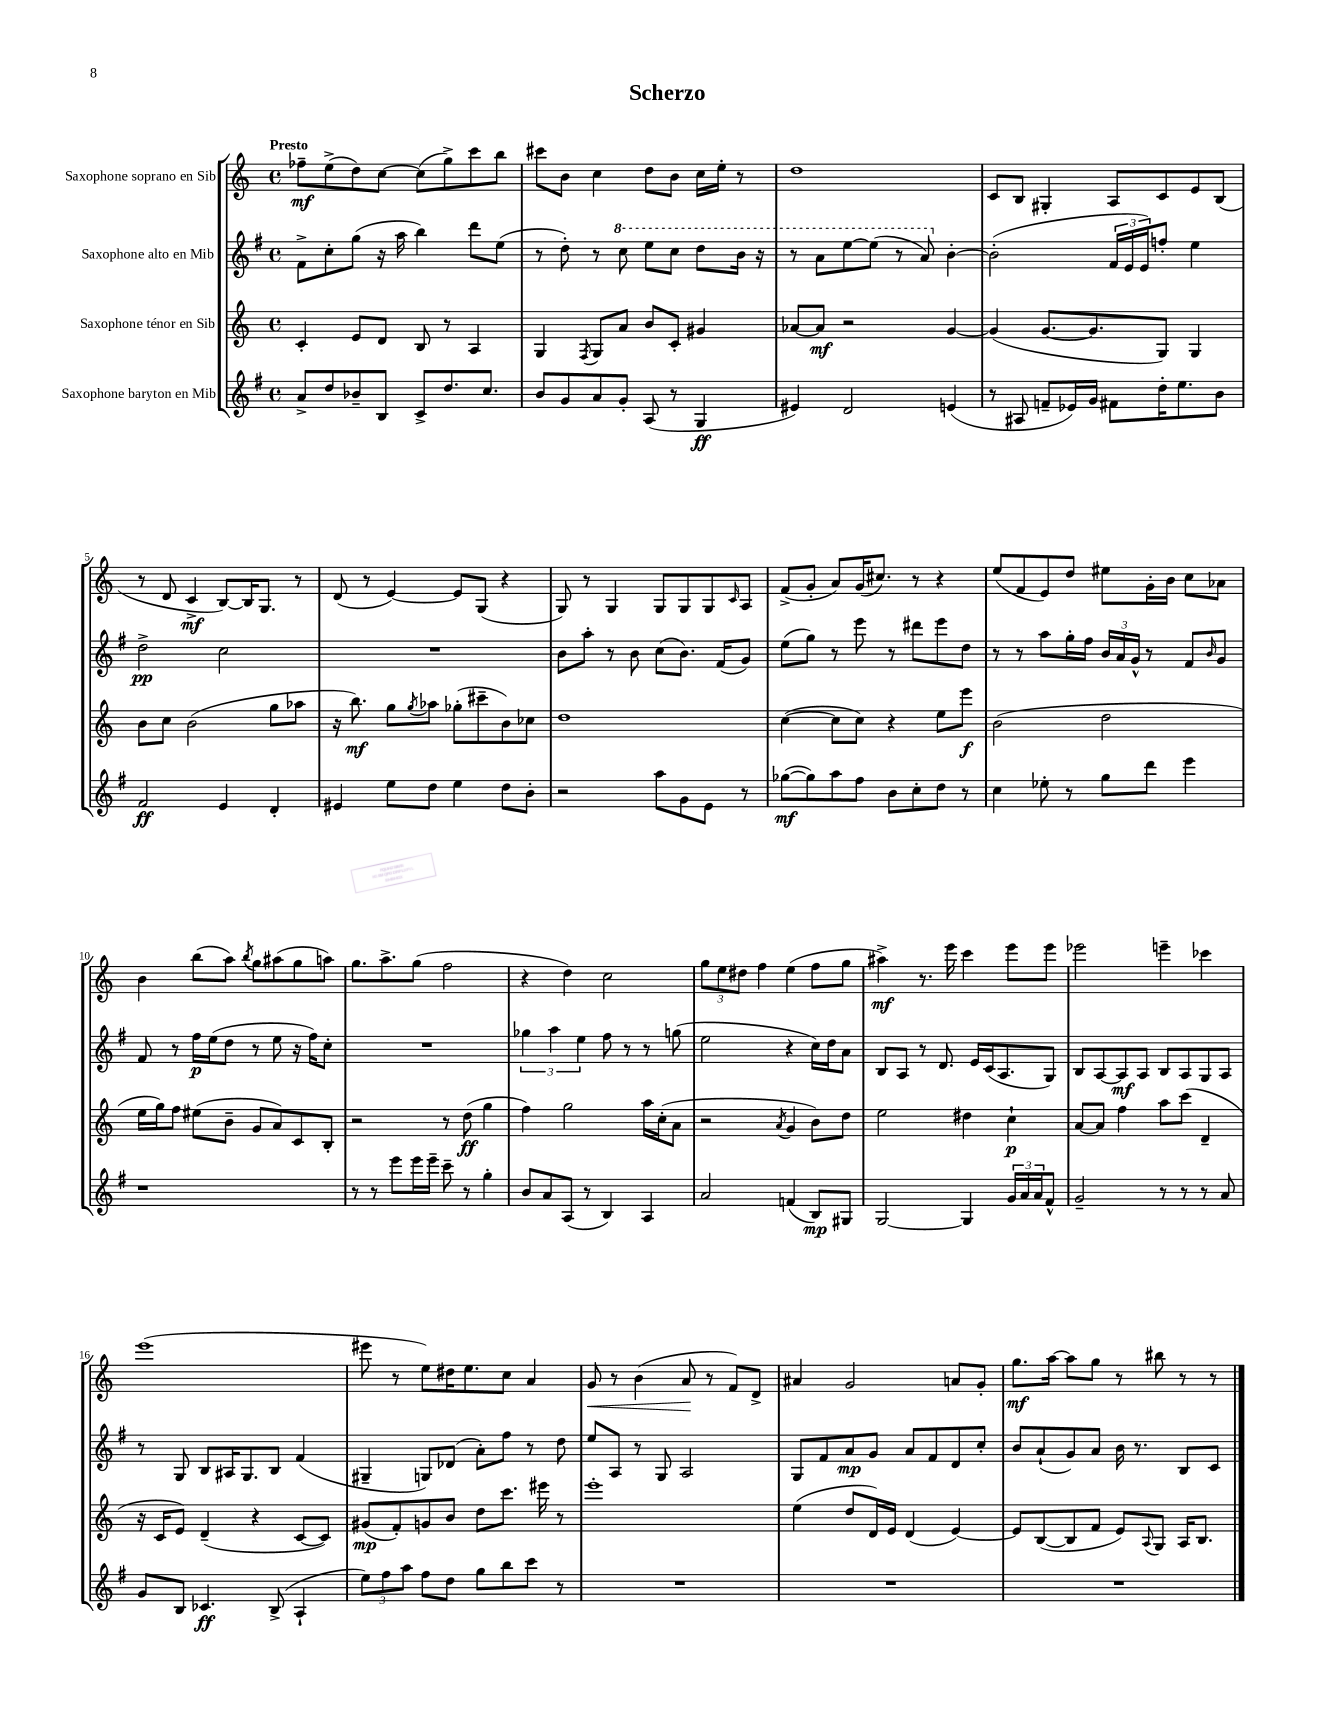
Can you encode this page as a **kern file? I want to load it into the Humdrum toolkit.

**kern	**kern	**kern	**kern
*staff4	*staff3	*staff2	*staff1
*clefG2	*clefG2	*clefG2	*clefG2
*k[f#]	*k[]	*k[f#]	*k[]
*M4/4	*M4/4	*M4/4	*M4/4
*met(c)	*met(c)	*met(c)	*met(c)
8a^	4c'	8f#^	8ff-~
8dd	.	8cc'	(8ee^
8b-~	8e	(8gg	8dd)
8B	8d	16r	[8cc
.	.	16aa	.
8c^	8B	4bb)	(8cc]
8.dd	8r	.	8gg^)
.	4A	8ddd	8ccc
8.cc	.	.	.
.	.	(8ee	8bb
=	=	=	=
8b	4G	8r	8ccc#
8g	.	8dd')	8b
.	8qF	.	.
8a	8G	8r	4cc
8g'	8a	8ccc	.
(8A	8b	8eee	8dd
8r	8c'	8ccc	8b
4G	4g#	8ddd	16cc
.	.	.	16ee'
.	.	16bb	8r
.	.	16r	.
=	=	=	=
4e#)	[8a-	8r	1dd
.	8a-]	8aa	.
2d	2r	[8eee	.
.	.	(8eee]	.
.	.	8r	.
.	.	8aa)	.
(4e	[4g	[4b'	.
=	=	=	=
8r	(4g]	(2b']	8c
8A#	.	.	8B
8f~	[8.g	.	4G#'
16e-)	.	.	.
16g	8.g]	.	.
8f#	.	24f#	8A
.	.	24e	.
.	.	24e)	.
16dd'	8G)	8ff'	8c
8.ee	.	.	.
.	4G	4ee	8e
8b	.	.	(8B
=	=	=	=
2f#	8b	2dd^	8r
.	8cc	.	8d
.	(2b	.	4c^
4e	.	2cc	[8B)
.	.	.	16B]
.	.	.	8.G
4d'	8gg	.	.
.	8aa-	.	8r
=	=	=	=
4e#	16r	1r	(8d
.	8.bb)	.	.
.	.	.	8r
8ee	8gg	.	[4e)
.	8qgg	.	.
8dd	8aa-	.	.
4ee	(8gg-'	.	8e]
.	8ccc#~	.	(8G
8dd	8b)	.	4r
8b'	8cc-	.	.
=	=	=	=
2r	1dd	8b	8G)
.	.	8aa'	8r
.	.	8r	4G
.	.	8b	.
8aa	.	(8cc	8G
8g	.	8.b)	8G
8e	.	.	8G
.	.	(16f#	.
.	.	.	16qqc
8r	.	8g)	8A
=	=	=	=
([8gg-	([4cc	(8ee	(8f^
8gg-])	.	8gg)	8g'
8aa	8cc]	8r	8a)
8ff#	8cc)	8eee	(16g
.	.	.	8.cc#)
8b	4r	8r	.
8cc'	.	8ddd#	8r
8dd	8ee	8eee	4r
8r	8eee	8dd	.
=	=	=	=
4cc	(2b	8r	(8ee
.	.	8r	8f
8ee-'	.	8aa	8e)
8r	.	16gg'	8dd
.	.	16ff#	.
8gg	2dd	24b	8ee#
.	.	24a	.
.	.	24g^^	.
8ddd	.	8r	16g'
.	.	.	16b
4eee	.	8f#	8cc
.	.	16qqb	.
.	.	8g	8a-
=	=	=	=
1r	16ee	8f#	4b
.	16gg)	.	.
.	8ff	8r	.
.	(8ee#	16ff#	(8bb
.	.	(16ee	.
.	8b~	8dd	8aa)
.	.	.	8qbb
.	8g	8r	8gg
.	8a)	8ee	(8aa#
.	8c	16r	8gg
.	.	16ff#)	.
.	8B'	8cc'	8aa)
=	=	=	=
8r	2r	1r	8.gg
8r	.	.	.
.	.	.	8.aa^
8eee	.	.	.
16eee	.	.	(8gg
16eee~	.	.	.
8ccc~	8r	.	2ff
8r	(8dd	.	.
4gg'	4gg	.	.
=	=	=	=
8b	4ff)	6gg-	4r
8a	.	.	.
.	.	6aa	.
(8A	2gg	.	4dd)
.	.	6ee	.
8r	.	.	.
4B)	.	8ff#	2cc
.	.	8r	.
4A	16aa	8r	.
.	(16cc'	.	.
.	8a	(8gg	.
=	=	=	=
2a	2r	2ee	12gg
.	.	.	12ee
.	.	.	12dd#
.	.	.	4ff
.	8qa	.	.
(4f	4g	4r	(4ee
8B)	8b)	16cc)	8ff
.	.	16dd	.
8G#	8dd	8a	8gg
=	=	=	=
[2G	2ee	8B	4aa#^)
.	.	8A	.
.	.	8r	8.r
.	.	8.d	.
.	.	.	16eee
4G]	4dd#	.	4ccc
.	.	16e	.
.	.	(16c	.
.	.	8.A	.
24g	4cc`	.	8eee
24a	.	.	.
24a	.	.	.
8f#^^	.	8G)	8eee
=	=	=	=
2g~	[8a	8B	2eee-
.	8a]	[8A	.
.	4ff	8A]	.
.	.	8A	.
8r	8aa	8B	4eee~
8r	(8ccc	8A	.
8r	4d~	8G	4ccc-
8a	.	8A	.
=	=	=	=
8g	16r	8r	(1eee
.	16c	.	.
8B	8e)	8G	.
4.c-	(4d~	8B	.
.	.	16A#	.
.	.	8.G	.
.	4r	.	.
(8B^	.	8B	.
4A`	[8c	(4f#	.
.	8c])	.	.
=	=	=	=
12ee)	(8g#	4G#~	8eee#
12ff#	.	.	.
.	8f')	.	8r
12aa	.	.	.
8ff#	8g	8G)	8ee)
8dd	8b	(8d-	16dd#
.	.	.	8.ee
8gg	8dd	8a')	.
8bb	8.ccc	8ff#	8cc
8ccc	.	8r	4a
.	16eee#	.	.
8r	8r	8dd	.
=	=	=	=
1r	1eee'	8ee	8g
.	.	8A	8r
.	.	8r	(4b
.	.	8G	.
.	.	2A	8a
.	.	.	8r
.	.	.	8f)
.	.	.	8d^
=	=	=	=
1r	(4ee	8G	4a#
.	.	8f#	.
.	8dd	8a	2g
.	16d)	8g	.
.	16e	.	.
.	(4d	8a	.
.	.	8f#	.
.	[4e)	8d	8a
.	.	8cc'	8g'
=	=	=	=
1r	8e]	8b	8.gg
.	([8B	(8a`	.
.	.	.	[16aa
.	8B]	8g)	8aa]
.	8f	8a	8gg
.	8e)	16b	8r
.	.	8.r	.
.	8qqA	.	.
.	8G	.	8bb#
.	16A	8B	8r
.	8.B	.	.
.	.	8c	8r
==	==	==	==
*-	*-	*-	*-
